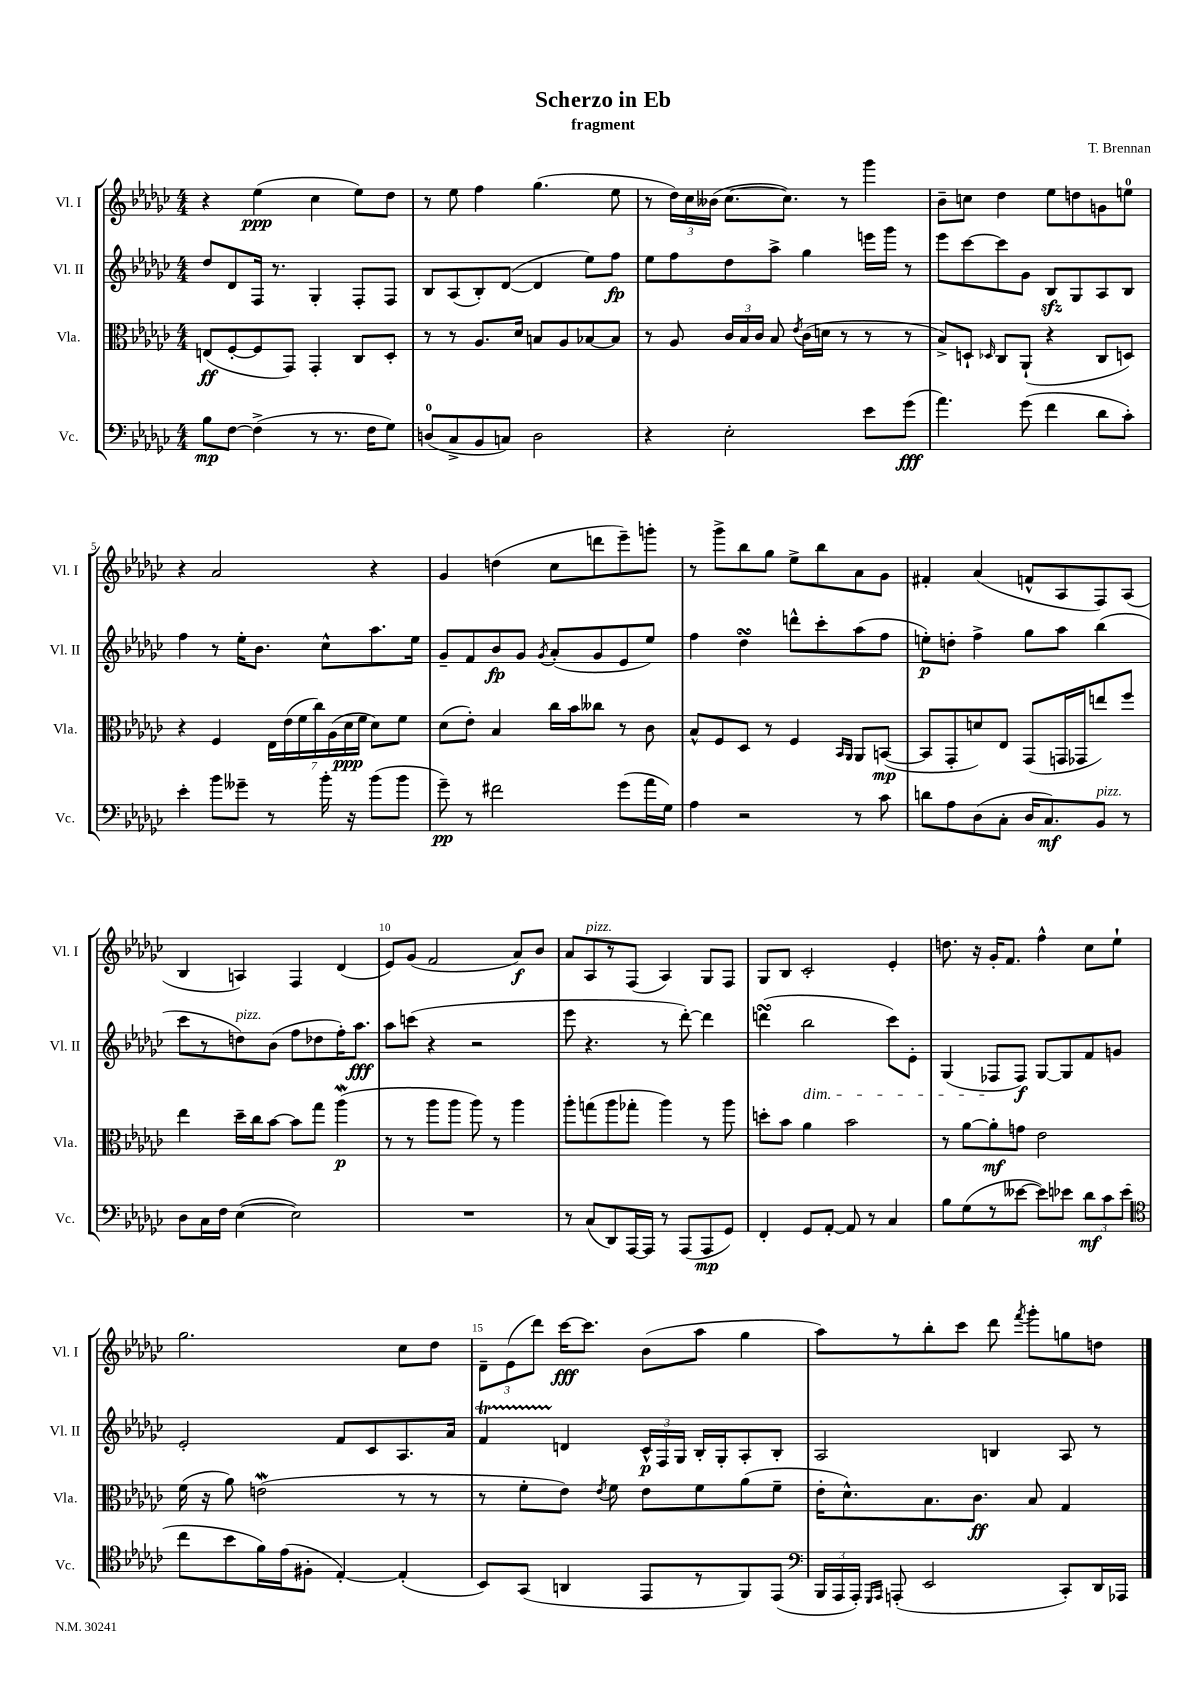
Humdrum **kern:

**kern	**dynam	**kern	**dynam	**kern	**dynam	**kern	**dynam
*part4	*part4	*part3	*part3	*part2	*part2	*part1	*part1
*staff4	*staff4	*staff3	*staff3	*staff2	*staff2	*staff1	*staff1
*I"Vc.	*	*I"Vla.	*	*I"Vl. II	*	*I"Vl. I	*
*I'Vc.	*	*I'Vla.	*	*I'Vl. II	*	*I'Vl. I	*
*clefF4	*	*clefC3	*	*clefG2	*	*clefG2	*
*k[b-e-a-d-g-c-]	*	*k[b-e-a-d-g-c-]	*	*k[b-e-a-d-g-c-]	*	*k[b-e-a-d-g-c-]	*
*M4/4	*	*M4/4	*	*M4/4	*	*M4/4	*
=1	=1	=1	=1	=1	=1	=1	=1
8B-\L	mp	(8En/L	ff	8dd-/L	.	4r	.
[8F\J	.	[8F'/	.	8d-/	.	.	.
(4F^\]	.	8F/]	.	16F/Jk	.	(4ee-\	ppp
.	.	.	.	8.r	.	.	.
.	.	8GG-/J)	.	.	.	.	.
8r	.	4GG-'/	.	4G-'/	.	4cc-\	.
8.r	.	.	.	.	.	.	.
.	.	8C-/L	.	8F'/L	.	8ee-\L)	.
16F\KL	.	.	.	.	.	.	.
8G-\J)	.	8D-'/J	.	8F/J	.	8dd-\J	.
=2	=2	=2	=2	=2	=2	=2	=2
(8Dn/L	.	8r	.	8B-/L	.	8r	.
8C-^/	.	8r	.	(8A-/	.	8ee-\	.
8BB-/	.	8.A-/L	.	8B-'/)	.	4ff\	.
8Cn/J)	.	.	.	([8d-/J	.	.	.
.	.	16d-/Jk	.	.	.	.	.
2D\	.	8Bn/L	.	4d-/]	.	(4.gg-\	.
.	.	8A-/	.	.	.	.	.
.	.	[8B-X/	.	8ee-\L)	.	.	.
.	.	8B-/J]	.	8ff\J	fp	8ee-\	.
=3	=3	=3	=3	=3	=3	=3	=3
4r	.	8r	.	8ee-\L	.	8r	.
.	.	8A-/	.	8ff\	.	24dd-\LL)	.
.	.	.	.	.	.	24cc-\	.
.	.	.	.	.	.	(24b--X\JJ	.
2E-'\	.	24c-/LL	.	8dd-\	.	[8.cc-\L	.
.	.	24B-/	.	.	.	.	.
.	.	24c-/JJ	.	.	.	.	.
.	.	8B-/	.	8aa-^\J	.	.	.
.	.	.	.	.	.	8.cc-\J])	.
.	.	8qe-/	.	.	.	.	.
.	.	(16c-\LL	.	4gg-\	.	.	.
.	.	16dn\JJ	.	.	.	.	.
.	.	8r	.	.	.	8r	.
8e-\L	.	8r	.	16eeen\LL	.	4ggg-\	.
.	.	.	.	16ggg-\JJ	.	.	.
(8g-\J	fff	8r	.	8r	.	.	.
=4	=4	=4	=4	=4	=4	=4	=4
4.a-\)	.	8B-^/L)	.	8eee-\L	.	8b-~\L	.
.	.	8Dn`/J	.	[8ccc-\	.	8ccn\J	.
.	.	16qqD-X/	.	.	.	.	.
.	.	8C-/L	.	8ccc-\]	.	4dd-\	.
(8g-\	.	(8AA-`/J	.	8g-\J	.	.	.
4f\	.	4r	.	8B-zz/L	.	8ee-\L	.
.	.	.	.	8G-/	.	8ddn\	.
8d-\L	.	8C-/L	.	8A-/	.	8gn\	.
8c-'\J)	.	8Dn/J)	.	8B-/J	.	8een\J	.
!!LO:LB:g=z
=5	=5	=5	=5	=5	=5	=5	=5
4e-'\	.	4r	.	4ff\	.	4r	.
8b-\L	.	4F/	.	8r	.	2a-/	.
8g--X~\J	.	.	.	16ee-'\KL	.	.	.
.	.	.	.	8.b-\J	.	.	.
8r	.	28E-\LL	.	.	.	.	.
.	.	(28e-\	.	.	.	.	.
.	.	28f\	.	.	.	.	.
.	.	28cc-\)	.	.	.	.	.
16b-'\	.	.	.	8cc-^^\L	.	.	.
.	.	(28A-\	.	.	.	.	.
.	.	28d-\	ppp	.	.	.	.
16r	.	.	.	.	.	.	.
.	.	28f\JJ	.	.	.	.	.
(8b-\L	.	8d-\L)	.	8.aa-\	.	4r	.
8b-\J	.	8f\J	.	.	.	.	.
.	.	.	.	16ee-\Jk	.	.	.
=6	=6	=6	=6	=6	=6	=6	=6
8g-~\)	pp	(8d-\L	.	8g-~/L	.	4g-/	.
8r	.	8e-'\J)	.	8f/	.	.	.
2f#X\	.	4B-/	.	8b-/	fp	(4ddn\	.
.	.	.	.	8g-/J	.	.	.
.	.	.	.	8qg-/	.	.	.
.	.	16cc-\LL	.	(8a-'/L	.	8cc-\L	.
.	.	16b-\J	.	.	.	.	.
.	.	8cc--X\J	.	8g-/	.	8dddn\	.
(8g-\L	.	8r	.	8e-/	.	8eee-~\)	.
16a-\L	.	8c-\	.	8ee-/J)	.	8gggn'\J	.
16G-\JJ)	.	.	.	.	.	.	.
=7	=7	=7	=7	=7	=7	=7	=7
4A-\	.	8B-^^/L	.	4ff\	.	8r	.
.	.	8F/	.	.	.	8ggg-^\L	.
2r	.	8D-/J	.	4dd-sSSS\	.	8bb-\	.
.	.	8r	.	.	.	8gg-\J	.
.	.	4F/	.	8dddn^^\L	.	8ee-^\L	.
.	.	.	.	8ccc-'\	.	8bb-\	.
.	.	16qqBB-/LL	.	.	.	.	.
.	.	16qqAA-/JJ	.	.	.	.	.
8r	.	8AA-/L	.	(8aa-\	.	8a-\	.
8c-\	.	([8BBn/J	mp	8ff\J	.	8g-\J	.
=8	=8	=8	=8	=8	=8	=8	=8
8dn\L	.	8BB/L]	.	8een'\L)	p	4f#X'/	.
8A-\	.	8GG-'/	.	8ddn'\J	.	.	.
(8D-\	.	8dn/)	.	4ff^\	.	(4a-/	.
8C-'\J	.	8E-/J	.	.	.	.	.
16D-/KL	.	(8GG-/L	.	8gg-\L	.	8fn^^/L	.
8.C-/)	mf	.	.	.	.	.	.
.	.	16GGn/L	.	8aa-\J	.	8A-/	.
.	.	16GG-X/J	.	.	.	.	.
!LO:TX:a:i:t=pizz.	!	!	!	!	!	!	!
8BB-/J	.	8een/)	.	(4bb-\	.	8F/)	.
8r	.	8ff/J	.	.	.	(8A-/J	.
!!LO:LB:g=z
=9	=9	=9	=9	=9	=9	=9	=9
8D-\L	.	4ee-\	.	8ccc-\L	.	4B-/	.
16C-\L	.	.	.	8r	.	.	.
16F\JJ	.	.	.	.	.	.	.
!	!	!	!	!LO:TX:a:i:t=pizz.	!	!	!
([4E-\	.	16dd-~\LL	.	8ddn\)	.	4An/)	.
.	.	16cc-\J	.	.	.	.	.
.	.	[8b-\J	.	(8b-\J	.	.	.
2E-\])	.	8b-\L]	.	8ff\L	.	4F/	.
.	.	8gg-\J	.	8dd-X\	.	.	.
.	.	(4aa-W\	p	16ff'\K)	.	(4d-/	.
.	.	.	.	8.aa-\J	fff	.	.
=10	=10	=10	=10	=10	=10	=10	=10
1r	.	8r	.	8aa-\L	.	8e-/L)	.
.	.	8r	.	(8cccn\J	.	(8g-/J	.
.	.	8aa-\L	.	4r	.	2f/	.
.	.	8aa-\J	.	.	.	.	.
.	.	8aa-\)	.	2r	.	.	.
.	.	8r	.	.	.	.	.
.	.	4aa-\	.	.	.	8a-/L)	f
.	.	.	.	.	.	8b-/J	.
=11	=11	=11	=11	=11	=11	=11	=11
8r	.	8aa-'\L	.	8eee-\	.	8a-/L	.
!	!	!	!	!	!	!LO:TX:a:i:t=pizz.	!
(8C-/L	.	(8ggn\	.	4.r	.	8A-/	.
8DD-/)	.	8aa-\	.	.	.	8r	.
[16AAA-/L	.	8gg-X'\J	.	.	.	(8F/J	.
16AAA-/JJ]	.	.	.	.	.	.	.
8r	.	4aa-\)	.	8r	.	4A-/)	.
(8AAA-/L	.	.	.	[8ddd-'\)	.	.	.
8AAA-/	mp	8r	.	4ddd-\]	.	8G-/L	.
8GG-/J)	.	8aa-\	.	.	.	8F/J	.
=12	=12	=12	=12	=12	=12	=12	=12
4FF'/	.	8ddn'\L	.	(4dddnsSsS\	.	8G-/L	.
.	.	8b-\J	.	.	.	8B-/J	.
!	!	!	!	!LO:TX:b:i:t=dim.	!	!	!
8GG-/L	.	4a-\	.	2bb-\	.	2c-'/	.
[8AA-'/J	.	.	.	.	.	.	.
8AA-/]	.	2b-\	.	.	.	.	.
8r	.	.	.	.	.	.	.
4C-/	.	.	.	8ccc-\L)	.	4e-'/	.
.	.	.	.	8e-'\J	.	.	.
=13	=13	=13	=13	=13	=13	=13	=13
8B-\L	.	8r	.	(4G-/	.	8.ddn\	.
(8G-\	.	[8a-\L	.	.	.	.	.
.	.	.	.	.	.	16r	.
8r	.	8a-'\]	mf	8F-X/L	.	16g-'/KL	.
.	.	.	.	.	.	8.f/J	.
[8e--X\J	.	8gn\J	.	8F-/J)	f	.	.
8e--\L])	.	2e-\	.	[8G-/L	.	4ff^^\	.
8e-X\J	.	.	.	8G-/]	.	.	.
12d-\L	mf	.	.	8f/	.	8cc-\L	.
12c-\	.	.	.	.	.	.	.
.	.	.	.	8gn/J	.	8ee-`\J	.
(12e-\J	.	.	.	.	.	.	.
!!LO:LB:g=z
=14	=14	=14	=14	=14	=14	=14	=14
*clefC4	*	*	*	*	*	*	*
8cc-\L	.	(16f\	.	2e-'/	.	2.gg-\	.
.	.	16r	.	.	.	.	.
8b-\	.	8a-\)	.	.	.	.	.
16f\L)	.	(2enW\	.	.	.	.	.
(16e-\J	.	.	.	.	.	.	.
8F#X'\J	.	.	.	.	.	.	.
[4E-'/)	.	.	.	8f/L	.	.	.
.	.	.	.	8c-/	.	.	.
(4E-'/]	.	8r	.	8.A-/	.	8cc-\L	.
.	.	8r	.	.	.	8dd-\J	.
.	.	.	.	16a-/Jk	.	.	.
=15	=15	=15	=15	=15	=15	=15	=15
8BB-/L)	.	8r	.	4ft/	.	12d-~\L	.
.	.	.	.	.	.	(12e-\	.
(8GG-/J	.	8f'\L	.	.	.	.	.
.	.	.	.	.	.	12ddd-\J)	.
4AAn/	.	8e-\J)	.	4dn/	.	[16ccc-\KL	fff
.	.	.	.	.	.	8.ccc-\J]	.
.	.	8qe-/	.	.	.	.	.
.	.	8f\	.	.	.	.	.
8EE-/L	.	8e-\L	.	24c-^^/LL	p	(8b-\L	.
.	.	.	.	24F/	.	.	.
.	.	.	.	24G-/JJ	.	.	.
8r	.	8f\	.	16B-'/LL	.	8aa-\J	.
.	.	.	.	16G-'/J	.	.	.
8FF/)	.	(8a-\	.	8A-'/	.	4gg-\	.
(8EE-/J	.	8f~\J	.	8B-'/J	.	.	.
=16	=16	=16	=16	=16	=16	=16	=16
*clefF4	*	*	*	*	*	*	*
24BBB-/LL	.	16e-'\KL	.	2A-/	.	8aa-\L)	.
24AAA-/	.	.	.	.	.	.	.
.	.	8.d-^^\)	.	.	.	.	.
24AAA-'/JJ)	.	.	.	.	.	.	.
16qqGGG-/LL	.	.	.	.	.	.	.
16qqAAA-/JJ	.	.	.	.	.	.	.
(8AAAn'/	.	.	.	.	.	8r	.
2EE-/	.	8.B-\	.	.	.	8bb-'\	.
.	.	.	.	.	.	8ccc-\J	.
.	.	8.c-\J	ff	.	.	.	.
.	.	.	.	4Bn/	.	8ddd-\	.
.	.	.	.	.	.	8qfff/	.
.	.	8B-/	.	.	.	8ggg-'\L	.
8CC-'/L)	.	4G-/	.	8A-/	.	8ggn\	.
16DD-/L	.	.	.	8r	.	8ddn\J	.
16AAA-X/JJ	.	.	.	.	.	.	.
==	==	==	==	==	==	==	==
*-	*-	*-	*-	*-	*-	*-	*-
